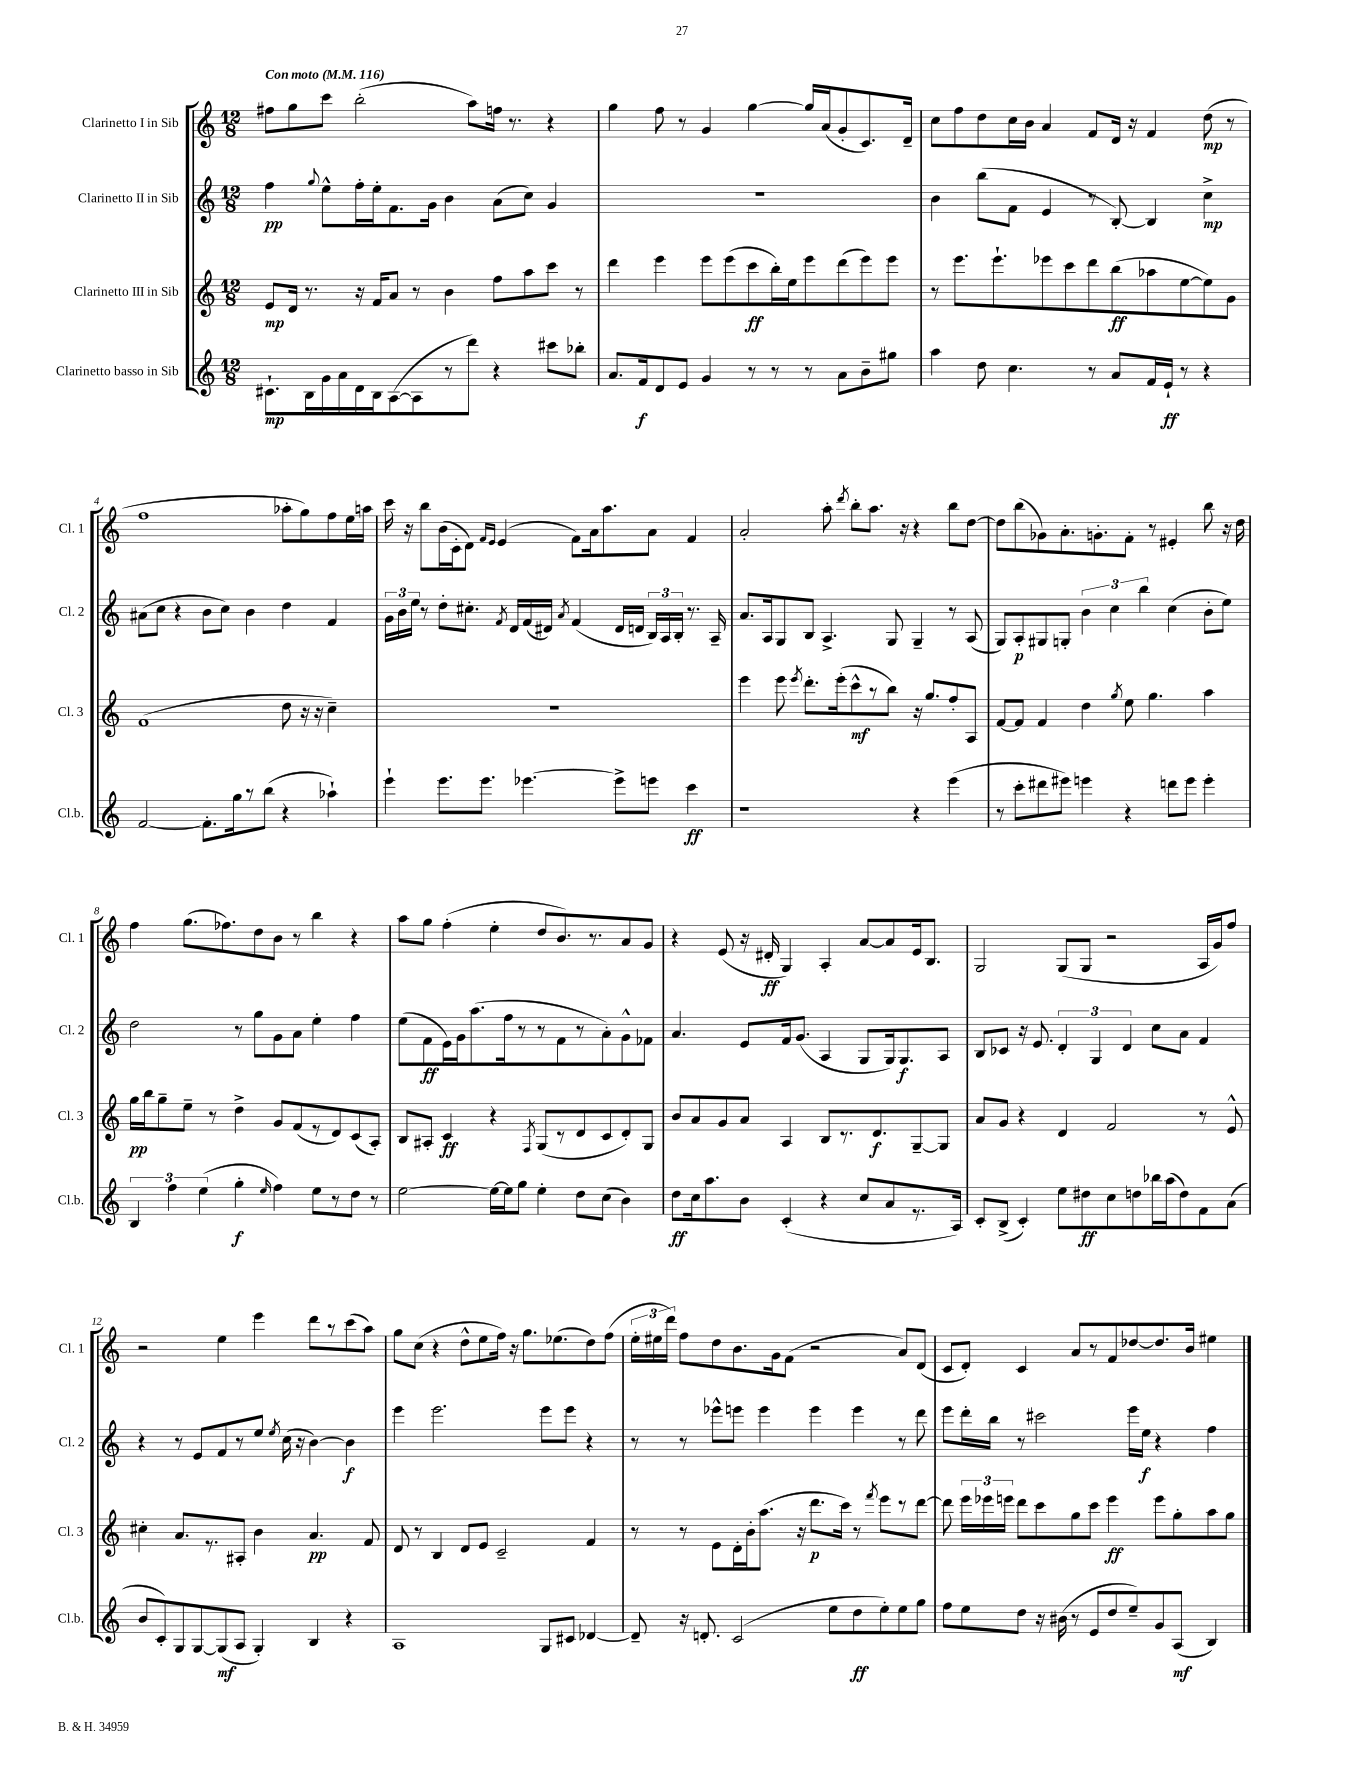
<<
\new StaffGroup <<
\new Staff = "s0" \with { instrumentName = "Clarinetto I in Sib" shortInstrumentName = "Cl. 1" } {
    \clef treble \key c \major \numericTimeSignature \time 12/8 \tempo "Con moto" 4 = 116
    \autoBeamOff fis''8[ g''8 c'''8] b''2-.( a''8[) f''16] r8. r4 |
    g''4 f''8 r8 g'4 g''4~ g''16[ a'16( g'8-. c'8.) d'16]-- |
    c''8[ f''8 d''8 c''16 b'16] a'4 f'8[ d'16] r16 f'4 d''8\mp( r8 |
    f''1 aes''8[-. g''8) f''8 e''16 a''16] |
    c'''16 r16 b''8[ b'16( c'16-. d'8]) \grace { f'16[ e'16] } e'4( f'8[) a'16 a''8. a'8] f'4 |
    a'2-. a''8-. \acciaccatura { d'''8 } b''8[-. a''8.] r16 r4 b''8[ d''8]~ |
    d''8[ b''8( ges'8) a'8.-. g'8.-. f'8]-. r8 eis'4-. b''8 r16 d''16 |
    f''4 g''8.[( fes''8.) d''8 b'8] r8 b''4 r4 |
    a''8[ g''8] f''4-.( e''4-. d''8[ b'8.) r8. a'8 g'8] |
    r4 e'8( r16 dis'16-.\ff g4) a4-. a'8[~ a'8 e'16 b8.] |
    g2 g8[( g8] r2 a16[ g'16) f''8] |
    r2 e''4 e'''4 d'''8[ r8 c'''8( a''8]) |
    g''8[ c''8]( r4 d''8[-^ e''8 f''16]) r16 g''8.[ ees''8.( d''8) f''8]( |
    \tuplet 3/2 { e''16[-. eis''16 d'''16]) } f''8[ d''8 b'8. g'16 f'8]( r2 a'8[) d'8]( |
    c'8[ d'8]-.) c'4 a'8[ r8 f'8 des''8~ des''8. b'16] eis''4 \bar "|." |
}
\new Staff = "s1" \with { instrumentName = "Clarinetto II in Sib" shortInstrumentName = "Cl. 2" } {
    \clef treble \key c \major \numericTimeSignature \time 12/8
    \autoBeamOff f''4\pp \appoggiatura { g''8 } e''8[-^ f''16-. e''16-. f'8. g'16] b'4 a'8[( c''8]) g'4 |
    R1. |
    b'4 b''8[( f'8] e'4 r8 b8~-.) b4 c''4->\mp |
    ais'8[( c''8] r4 b'8[ c''8]) b'4 d''4 f'4 |
    \tuplet 3/2 { g'16[ b'16 e''16] } r8 d''8[-. cis''8.]-. \acciaccatura { f'8 } d'16[ f'16( dis'16]) \acciaccatura { a'8 } f'4( dis'16[ d'16] \tuplet 3/2 { b16[) a16 b16]-. } r8. a16-- |
    a'8.[ a16 g8 b8] a4.-> g8 g4-- r8 a8( |
    g8[) a8-.\p gis8 g8]-. \tuplet 3/2 { b'4 c''4 b''4 } c''4( b'8[-. e''8]) |
    d''2 r8 g''8[ g'8 a'8] e''4-. f''4 |
    e''8[( f'8\ff e'16) g'16 a''8.( f''16 r8 r8 f'8 r8 a'8-.) g'8-^ fes'8] |
    a'4. e'8[ f'16 g'8.]( a4 g8[ g16) g8.\f a8] |
    b8[ ces'8] r16 e'8. \tuplet 3/2 { d'4-. g4 d'4 } c''8[ a'8] f'4 |
    r4 r8 e'8[ f'8 r8 e''8] \acciaccatura { e''8 } c''16( r16 b'4~) b'4\f |
    e'''4 e'''2. e'''8[ e'''8] r4 |
    r8 r8 ees'''8[-^ e'''8] e'''4 e'''4 e'''4 r8 d'''8 |
    e'''8[ d'''16-. b''16] r8 cis'''2 e'''16[ e''16]\f r4 f''4 \bar "|." |
}
\new Staff = "s2" \with { instrumentName = "Clarinetto III in Sib" shortInstrumentName = "Cl. 3" } {
    \clef treble \key c \major \numericTimeSignature \time 12/8
    \autoBeamOff e'8[\mp d'16] r8. r16 f'16[ a'8] r8 b'4 f''8[ a''8 c'''8] r8 |
    d'''4 e'''4 e'''8[ e'''8( c'''8\ff b''16-.) e''16 e'''8 d'''8( e'''8) e'''8] |
    r8 e'''8.[ e'''8.-! ees'''8 c'''8 d'''8 b''8\ff( aes''8 e''8~ e''8) g'8] |
    f'1( d''8 r16 r16 c''4--) |
    R1. |
    e'''4 e'''8 \acciaccatura { e'''8 } d'''8.[-. e'''16-.( c'''8-^\mf r8 b''8]) r16 g''8.[ f''8-. a8] |
    f'8[~ f'8] f'4 d''4 \acciaccatura { g''8 } e''8 g''4. a''4 |
    g''16[\pp b''16 g''8-- e''8]-- r8 d''4-> g'8[ f'8( r8 d'8) c'8( a8]-.) |
    b8[ ais8]-. c'4\ff r4 \acciaccatura { f8 } g8[( r8 d'8 c'8 d'8-.) g8] |
    b'8[ a'8 g'8 a'8] a4 b8[ r8. d'8.\f g8~-- g8] |
    a'8[ g'8] r4 d'4 f'2 r8 e'8-^ |
    cis''4-. a'8.[ r8. ais8]-. b'4 a'4.\pp f'8 |
    d'8 r8 b4 d'8[ e'8] c'2-- f'4 |
    r8 r8 e'8[ d'16-. b'16-. a''8.]( r16 d'''8.[\p c'''16]) r8 \acciaccatura { f'''8 } e'''8[ r8 d'''8]~ |
    d'''8 \tuplet 3/2 { e'''16[ ees'''16 e'''16] } d'''8[ c'''8 g''8 c'''8] e'''4\ff e'''8[ g''8-. a''8 g''8] \bar "|." |
}
\new Staff = "s3" \with { instrumentName = "Clarinetto basso in Sib" shortInstrumentName = "Cl.b." } {
    \clef treble \key c \major \numericTimeSignature \time 12/8
    \autoBeamOff cis'8.[-!\mp b16 g'16 a'16 d'16 b16 a8~( a8 r8 d'''8]) r4 cis'''8[ bes''8]-. |
    a'8.[ f'16\f d'8 e'8] g'4 r8 r8 r8 a'8[ b'8-- gis''8] |
    a''4 d''8 c''4. r8 a'8[ f'16 e'16]-!\ff r8 r4 |
    f'2~ f'8.[-. g''16 r8 b''8]( r4 aes''4-!) |
    e'''4-! e'''8.[ e'''8.] ees'''4.~ ees'''8[-> e'''8] c'''4\ff |
    r1 r4 e'''4( |
    r8 c'''8[-. dis'''8 eis'''8]) e'''4 r4 d'''8[ e'''8] e'''4-. |
    \tuplet 3/2 { b4 f''4 e''4( } g''4-.\f \grace { e''16 } f''4) e''8[ r8 d''8] r8 |
    e''2~ e''16[~ e''16 g''8] e''4-. d''8[ c''8]( b'4) |
    d''8[\ff c''16 a''8. b'8] c'4-.( r4 c''8[ a'8 r8. a16]) |
    c'8[-. b8]->( c'4-.) e''8[ dis''8\ff c''8 d''8 bes''16 a''16( d''8) f'8 a'8]( |
    b'8[ c'8-.) g8 g8~ g8\mf( a8] g4-.) b4 r4 |
    a1 g8[ cis'8] des'4~ |
    des'8-- r16 d'8.-. c'2( e''8[ d''8\ff e''8-.) e''8 g''8] |
    f''8[ e''8 d''8] r16 bis'16( r8 e'8[ d''8 e''8--) g'8 a8]\mf( b4) \bar "|." |
}
>>
>>
